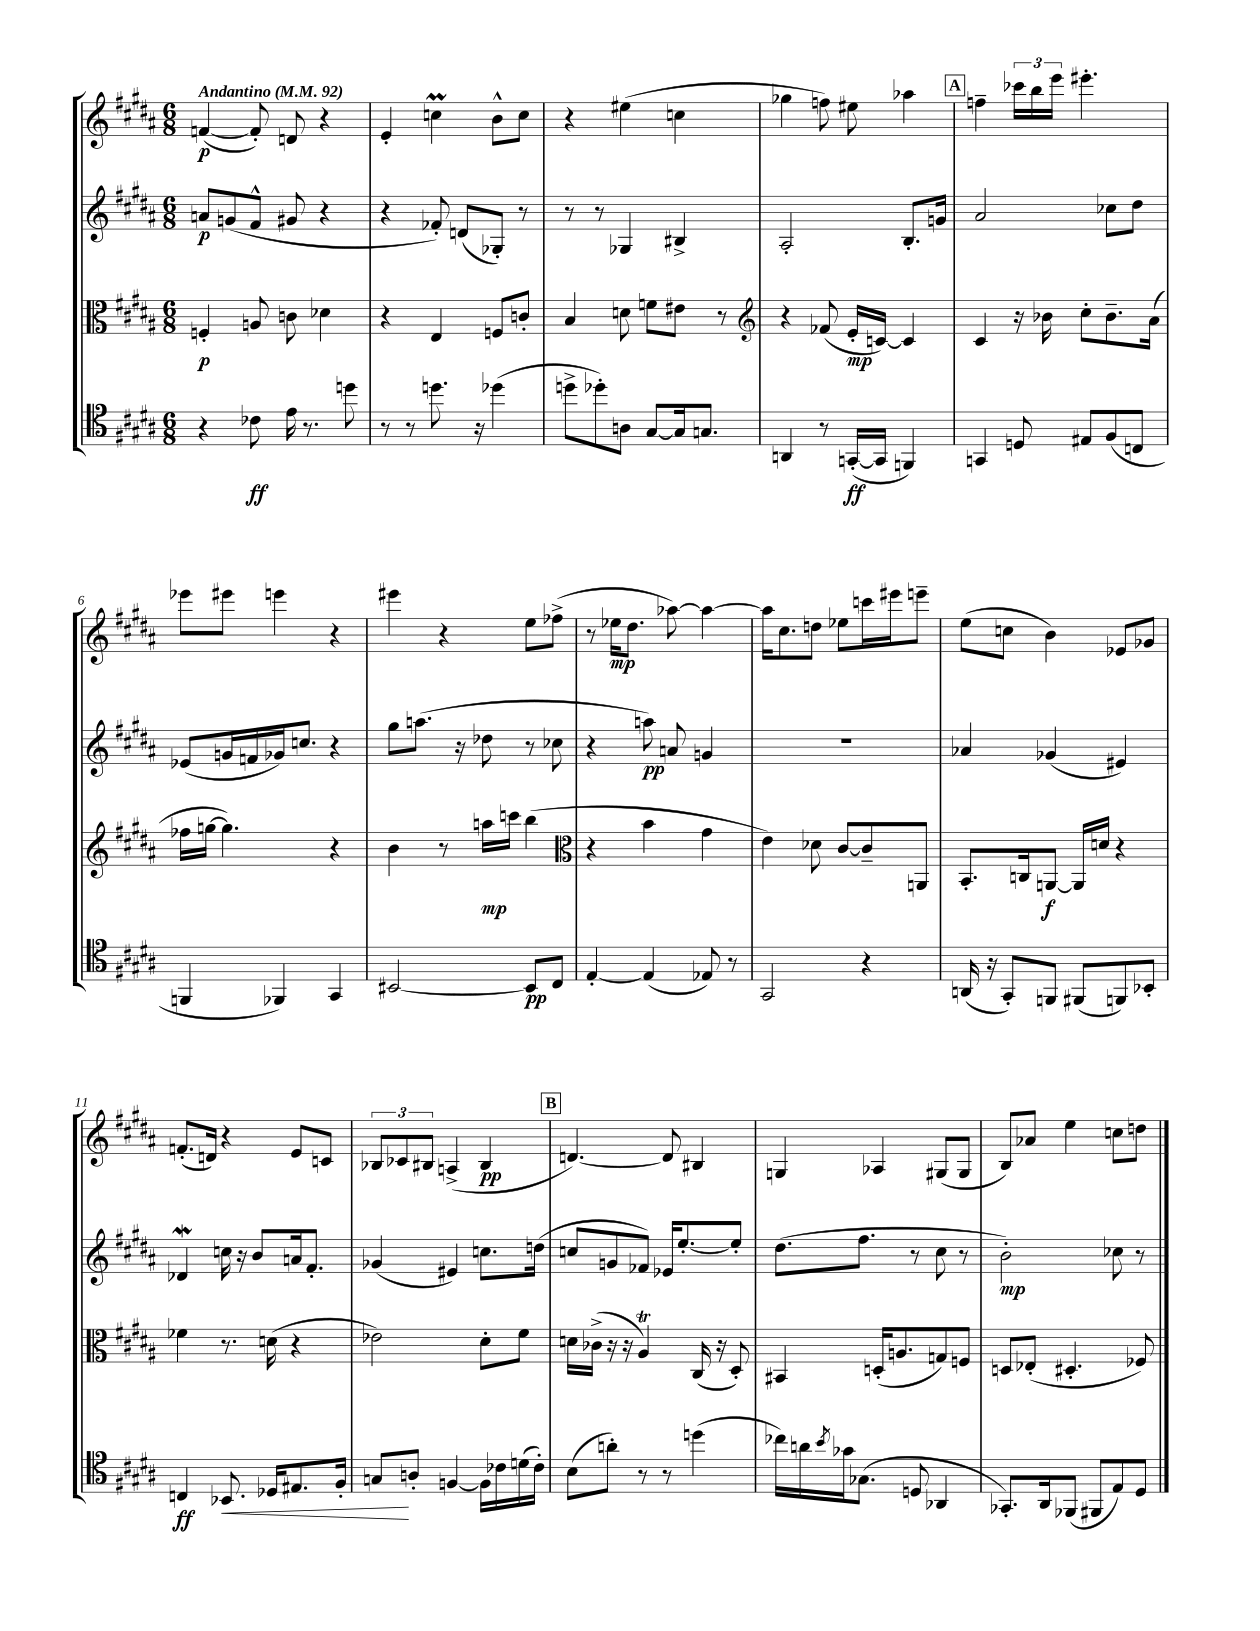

**kern	**kern	**kern	**kern
*staff4	*staff3	*staff2	*staff1
*clefC4	*clefC3	*clefG2	*clefG2
*k[f#c#g#d#a#]	*k[f#c#g#d#a#]	*k[f#c#g#d#a#]	*k[f#c#g#d#a#]
*M6/8	*M6/8	*M6/8	*M6/8
*MM92	*MM92	*MM92	*MM92
4r	4F'	8a	([4f
.	.	(8g	.
8c-	8A	8f#^^	8f'])
16e	8c	8g#	8d
8.r	.	.	.
.	4d-	4r	4r
8dd	.	.	.
=	=	=	=
8r	4r	4r	4e'
8r	.	.	.
8.dd	4E	8f-')	4cc
.	.	(8d	.
16r	.	.	.
(4dd-	8F	8G-')	8b^^
.	8c'	8r	8cc
=	=	=	=
8dd^	4B	8r	4r
8dd-')	.	8r	.
8A	8d	4G-	(4ee#
[8G#	8f	.	.
16G#]	8e#	4B#^	4cc
8.G	.	.	.
.	8r	.	.
=	=	=	=
*	*clefG2	*	*
4AA	4r	2A#'	4gg-
8r	(8f-	.	8ff)
([16GG'	16e'	.	8ee#
16GG]	[16c)	.	.
4FF)	4c]	8.B'	4aa-
.	.	16g	.
=	=	=	=
4GG	4c#	2a#	4ff~
8D	16r	.	24ccc-
.	.	.	24bb
.	16b-	.	.
.	.	.	24eee
8E#	8cc#'	.	4.eee#'
(8F#	8.b-~	8cc-	.
8C	.	8dd#	.
.	(16a#	.	.
=	=	=	=
4FF	16ff-	(8e-	8eee-
.	[16gg	.	.
.	4.gg])	16g	8eee#
.	.	16f	.
4FF-)	.	16g-)	4eee
.	.	8.cc	.
4GG#	4r	4r	4r
=	=	=	=
[2BB#	4b	8gg#	4eee#
.	.	(8.aa	.
.	8r	.	4r
.	.	16r	.
.	16aa	8dd-	.
.	16ccc	.	.
8BB#]	(4bb	8r	8ee
8C#	.	8cc-	(8ff-^
=	=	=	=
*	*clefC3	*	*
[4E'	4r	4r	8r
.	.	.	16ee-
.	.	.	8.dd#
(4E]	4b	8aa)	.
.	.	8a	[8aa-)
8E-)	4g#	4g	4aa-_
8r	.	.	.
=	=	=	=
2GG#	4e)	2.r	16aa-]
.	.	.	8.cc#
.	8d-	.	8dd
.	[8c#	.	8ee-
4r	8c#~]	.	16ccc
.	.	.	16eee#
.	8AA	.	8eee~
=	=	=	=
(16AA	8.BB'	4a-	(8ee
16r	.	.	.
8GG#')	.	.	8cc
.	16C	.	.
8FF	[8AA	(4g-	4b)
(8FF#	16AA]	.	.
.	16d	.	.
8FF)	4r	4e#)	8e-
8BB-'	.	.	8g-
=	=	=	=
4C	4f-	4d-	(8.f'
.	.	.	16d)
8.BB-	8.r	16cc	4r
.	.	16r	.
.	.	8b	.
16D-	(16d	.	.
8.E#	4r	16a	8e
.	.	8.f#'	.
.	.	.	8c
16F#'	.	.	.
=	=	=	=
8G	2e-)	(4g-	12B-
.	.	.	12c-
8A'	.	.	.
.	.	.	12B#
[4F	.	4e#)	(4A^
16F]	8d#'	8.cc	4B#
16c-	.	.	.
(16d	8f#	.	.
16c-')	.	(16dd	.
=	=	=	=
(8B	16d	8cc	[4.d)
.	(16c-^	.	.
8a')	16r	8g	.
.	16r	.	.
8r	4A#)	8f-)	.
8r	.	16e-	8d]
.	.	[8.ee'	.
(4dd	(16C#	.	4B#
.	16r	.	.
.	8D#')	8ee']	.
=	=	=	=
16cc-)	4BB#	(8.dd#	4G
16a	.	.	.
8qb	.	.	.
16g-	.	.	.
(8.G-	.	8.ff#	.
.	(16D'	.	4A-
.	8.A	.	.
8D	.	8r	.
4AA-	8G)	8cc#	(8G#
.	8F	8r	8G#
=	=	=	=
8.GG-')	8D	2b')	8B)
.	(8E-'	.	8a-
16AA#	.	.	.
(8FF-	4.D#'	.	4ee
8FF#	.	.	.
8E)	.	8cc-	8cc
8D#	8F-)	8r	8dd
==	==	==	==
*-	*-	*-	*-
